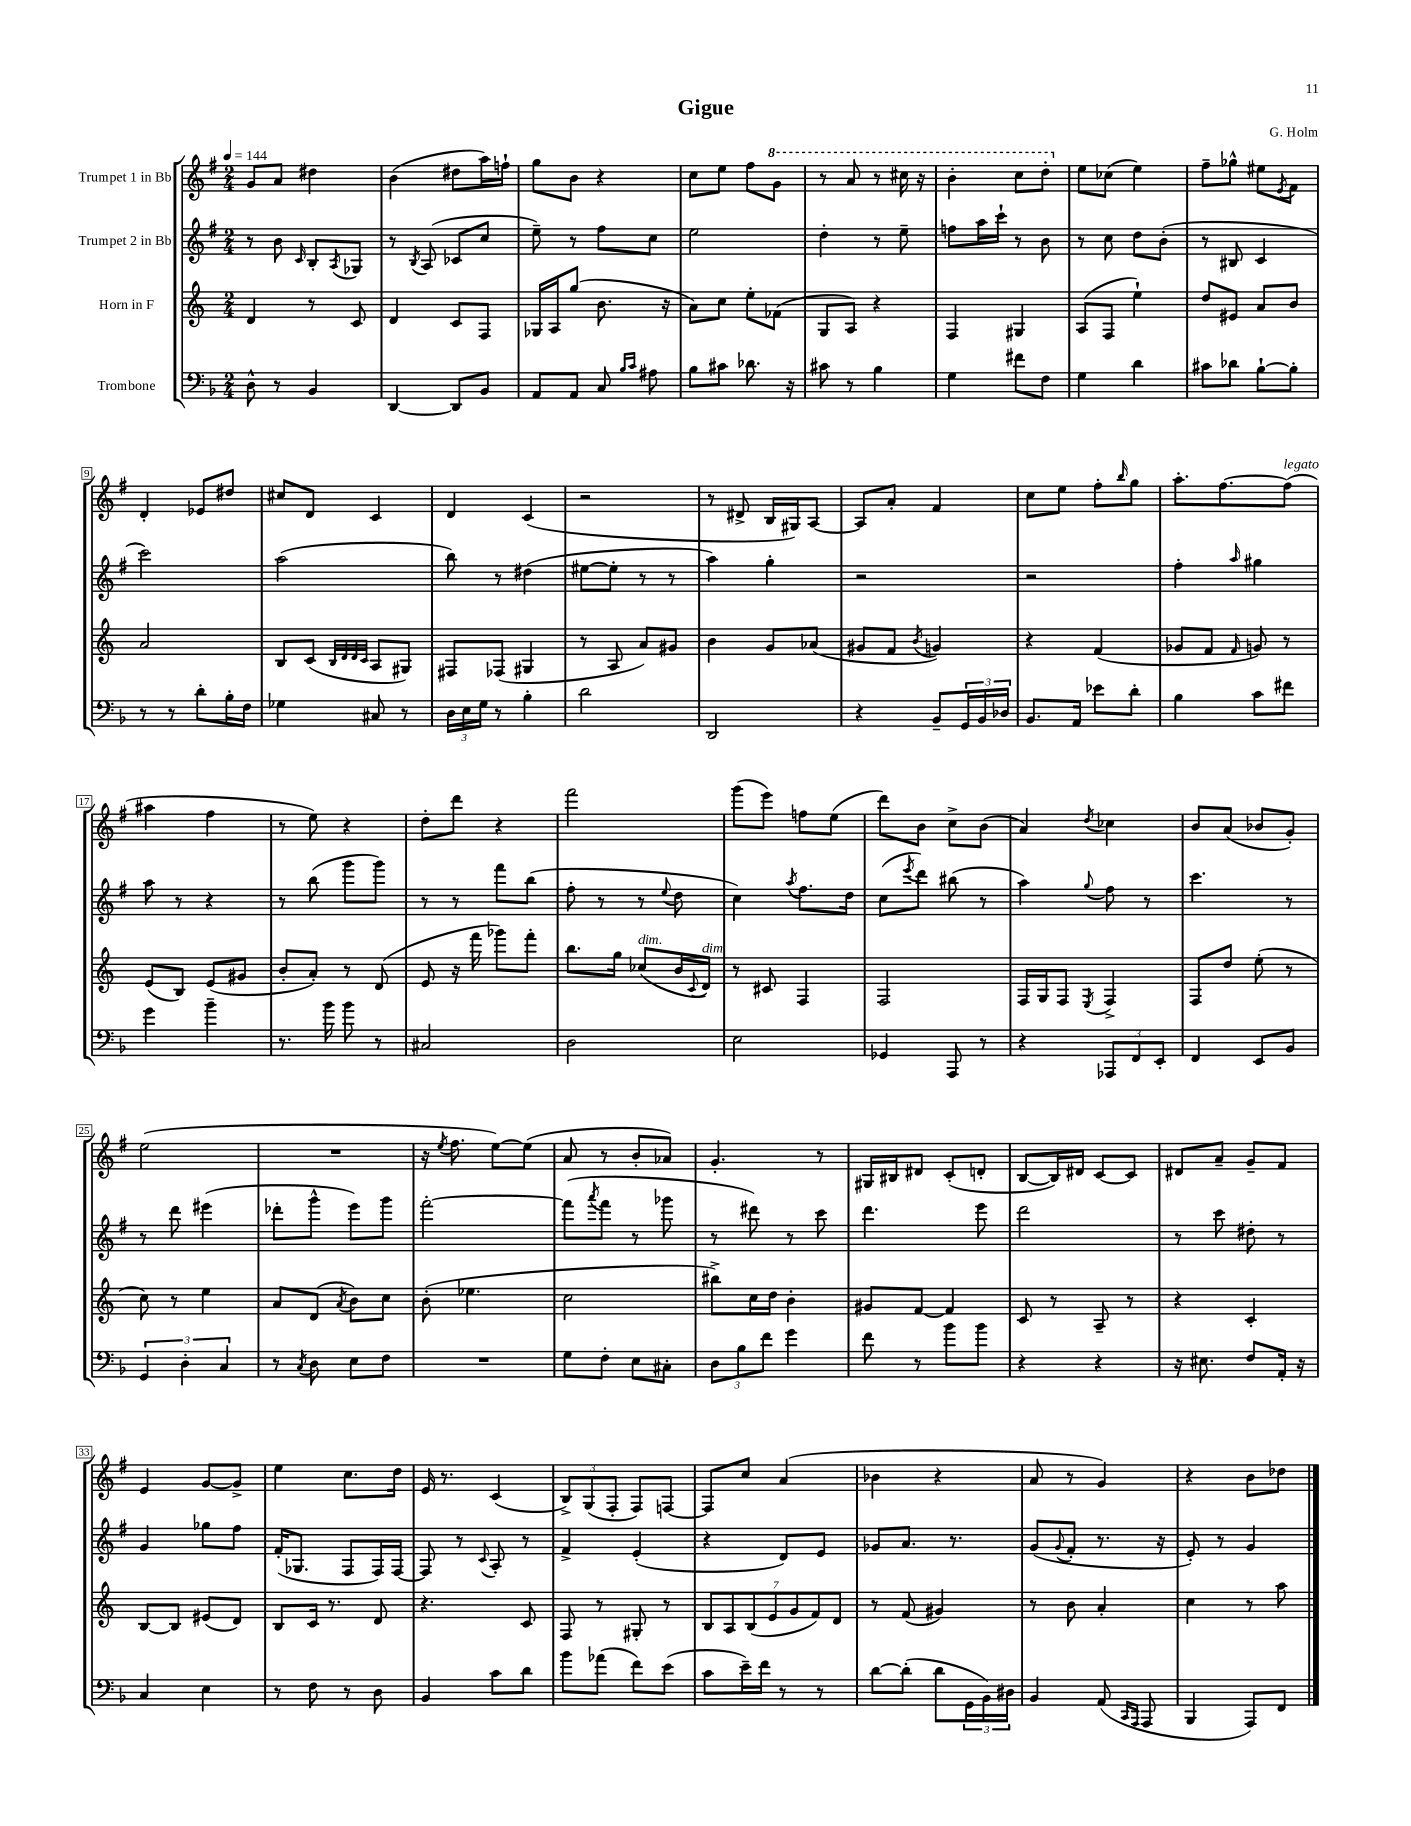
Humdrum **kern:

**kern	**kern	**kern	**kern
*staff4	*staff3	*staff2	*staff1
*clefF4	*clefG2	*clefG2	*clefG2
*k[b-]	*k[]	*k[f#]	*k[f#]
*M2/4	*M2/4	*M2/4	*M2/4
*MM144	*MM144	*MM144	*MM144
8D^^	4d	8r	8g
8r	.	8b	8a
.	.	16qqc	.
4BB-	8r	8B'	4dd#
.	.	8qA	.
.	8c	8G-	.
=	=	=	=
[4DD	4d	8r	(4b
.	.	8qB	.
.	.	(8A	.
8DD]	8c	8c-	8dd#
8BB-	8F	8cc	16aa)
.	.	.	16ff`
=	=	=	=
8AA	16G-	8ee~)	8gg
.	16A	.	.
8AA	(8gg	8r	8b
8C	8.b	8ff#	4r
16qqB-	.	.	.
16qqc	.	.	.
8A#	.	8cc	.
.	16r	.	.
=	=	=	=
8B-	8a)	2ee	8cc
8c#	8cc	.	8ee
8.d-	8ee'	.	8ff#
.	(8f-	.	8gg
16r	.	.	.
=	=	=	=
8c#	8G	4dd'	8r
8r	8A)	.	8aa
4B-	4r	8r	8r
.	.	8ee~	16ccc#
.	.	.	16r
=	=	=	=
4G	4F	8ff	4bb'
.	.	16aa	.
.	.	16ccc`	.
8f#	4G#	8r	8ccc
8F	.	8b	8ddd'
=	=	=	=
4G	(8A	8r	8ee
.	8F	8cc	(8cc-
4d	4ee`)	8dd	4ee)
.	.	(8b'	.
=	=	=	=
8c#	8dd	8r	8ff#~
8d-	8e#	8B#	8gg-^^
[8B-`	8a	4c	8ee#
.	.	.	8qe
8B-']	8b	.	8f#
=	=	=	=
8r	2a	2ccc)	4d'
8r	.	.	.
8d'	.	.	8e-
16B-'	.	.	8dd#
16F	.	.	.
=	=	=	=
4G-	8B	(2aa	8cc#
.	(8c	.	8d
.	32qqB	.	.
.	32qqd	.	.
.	32qqd	.	.
.	32qqc	.	.
8C#	8A	.	4c
8r	8G#)	.	.
=	=	=	=
24D	8F#	8bb)	4d
24E	.	.	.
24G	.	.	.
8r	(8F-	8r	.
4B-'	4G#	(4dd#	(4c
=	=	=	=
2d	8r	[8ee#	2r
.	8A	8ee#']	.
.	8a)	8r	.
.	8g#	8r	.
=	=	=	=
2DD	4b	4aa)	8r
.	.	.	8d#^
.	8g	4gg'	16B
.	.	.	16G#)
.	(8a-	.	[8A
=	=	=	=
4r	8g#	2r	8A]
.	8f	.	8a'
.	8qb	.	.
8BB-~	4g)	.	4f#
24GG	.	.	.
24BB-	.	.	.
24D-	.	.	.
=	=	=	=
8.BB-	4r	2r	8cc
.	.	.	8ee
16AA	.	.	.
8e-	(4f	.	8ff#'
.	.	.	16qqbb
8d'	.	.	8gg
=	=	=	=
4B-	8g-	4ff#'	8.aa'
.	8f	.	.
.	.	.	[8.ff#
.	16qqf	16qqaa	.
8c	8g)	4gg#	.
8f#	8r	.	(8ff#]
=	=	=	=
4g	(8e	8aa	4aa#
.	8B)	8r	.
4b-~	(8e	4r	4ff#
.	8g#	.	.
=	=	=	=
8.r	8b'	8r	8r
.	8a')	(8bb	8ee)
16b-	.	.	.
8b-	8r	8ggg	4r
8r	(8d	8ggg)	.
=	=	=	=
2C#	8e	8r	8dd'
.	16r	8r	8ddd
.	16fff	.	.
.	8ggg-)	8fff#	4r
.	8fff'	(8bb	.
=	=	=	=
2D	8.bb	8ff#'	2fff#
.	.	8r	.
.	16gg	.	.
.	(8cc-	8r	.
.	.	8qqee	.
.	16b	8dd	.
.	8qqc	.	.
.	16d)	.	.
=	=	=	=
2E	8r	4cc)	(8ggg
.	8c#	.	8eee)
.	.	8qaa	.
.	4F	8.ff#	8ff
.	.	.	(8ee
.	.	16dd	.
=	=	=	=
4GG-	2F	(8cc	8ddd)
.	.	8qeee	.
.	.	8ddd)	8b
8AAA	.	(8bb#	8cc^
8r	.	8r	(8b
=	=	=	=
4r	16F	4aa)	4a)
.	16G	.	.
.	8F	.	.
.	8qE	8qqgg	8qdd
12AAA-	4F^	8ff#	4cc-
12FF	.	.	.
.	.	8r	.
12EE'	.	.	.
=	=	=	=
4FF	8F	4.ccc	8b
.	8dd	.	(8a
8EE	(8ee'	.	8b-
8BB-	8r	8r	8g')
=	=	=	=
6GG	8cc)	8r	(2ee
.	8r	8ddd	.
6D'	.	.	.
.	4ee	(4eee#	.
6C	.	.	.
=	=	=	=
8r	8a	8ddd-'	2r
8qC	.	.	.
8D	(8d	8ggg^^	.
.	8qa	.	.
8E	8b)	8eee)	.
8F	8cc	8ggg	.
=	=	=	=
2r	(8b'	[2fff#'	16r
.	.	.	8qee
.	.	.	8.ff#
.	4.ee-	.	.
.	.	.	[8ee)
.	.	.	(8ee]
=	=	=	=
8G	2cc	(8fff#]	8a
.	.	8qaaa	.
8F'	.	8fff#	8r
8E	.	8r	8b'
8C#'	.	8ggg-	8a-)
=	=	=	=
12D	8bb#^)	8r	4.g'
12B-	.	.	.
.	16cc	8ddd#)	.
12f	.	.	.
.	16dd	.	.
4g	4b'	8r	.
.	.	8ccc	8r
=	=	=	=
8f	8g#	4.ddd	16G#
.	.	.	16B#
8r	[8f	.	8d#
8b-	4f]	.	(8c'
8b-	.	8eee	8d'
=	=	=	=
4r	8c	2ddd	[8B
.	8r	.	16B])
.	.	.	16d#
4r	8A~	.	[8c
.	8r	.	8c]
=	=	=	=
16r	4r	8r	8d#
8.E#	.	.	.
.	.	8ccc	8a~
8F	4c'	8dd#'	8g~
16AA'	.	8r	8f#
16r	.	.	.
=	=	=	=
4C	[8B	4g	4e
.	8B]	.	.
4E	(8e#	8gg-	[8g
.	8d)	8ff#	8g^]
=	=	=	=
8r	8B	(16f#'	4ee
.	.	8.G-	.
8F	16c	.	.
.	8.r	.	.
8r	.	8F#	8.cc
8D	8d	16F#)	.
.	.	[16F#	16dd
=	=	=	=
4BB-	4.r	8F#]	16e
.	.	.	8.r
.	.	8r	.
.	.	8qqc	.
8c	.	8A'	(4c
8d	8c	8r	.
=	=	=	=
8b-	8F	4f#^	12B^)
.	.	.	(12G
(8a-	8r	.	.
.	.	.	12F#'
8f)	8G#'	(4e'	8F#)
(8e	8r	.	[8F
=	=	=	=
8c	14B	4r	8F]
.	14A	.	.
16e~)	.	.	8cc
.	(14B	.	.
16f	.	.	.
.	14e	.	.
8r	.	8d)	(4a
.	14g	.	.
.	14f)	.	.
8r	.	8e	.
.	14d	.	.
=	=	=	=
[8d	8r	8g-	4b-
(8d']	(8f	8.a	.
8d	4g#)	.	4r
.	.	8.r	.
24GG	.	.	.
24BB-)	.	.	.
24D#	.	.	.
=	=	=	=
4BB-	8r	(8g	8a
.	.	8qqg	.
.	8b	8f#'	8r
(8AA	4a'	8.r	4g)
16qqCC	.	.	.
16qqAAA	.	.	.
8AAA	.	.	.
.	.	16r	.
=	=	=	=
4BBB-	4cc	8e')	4r
.	.	8r	.
8AAA)	8r	4g	8b
8FF	8aa	.	8dd-
==	==	==	==
*-	*-	*-	*-
